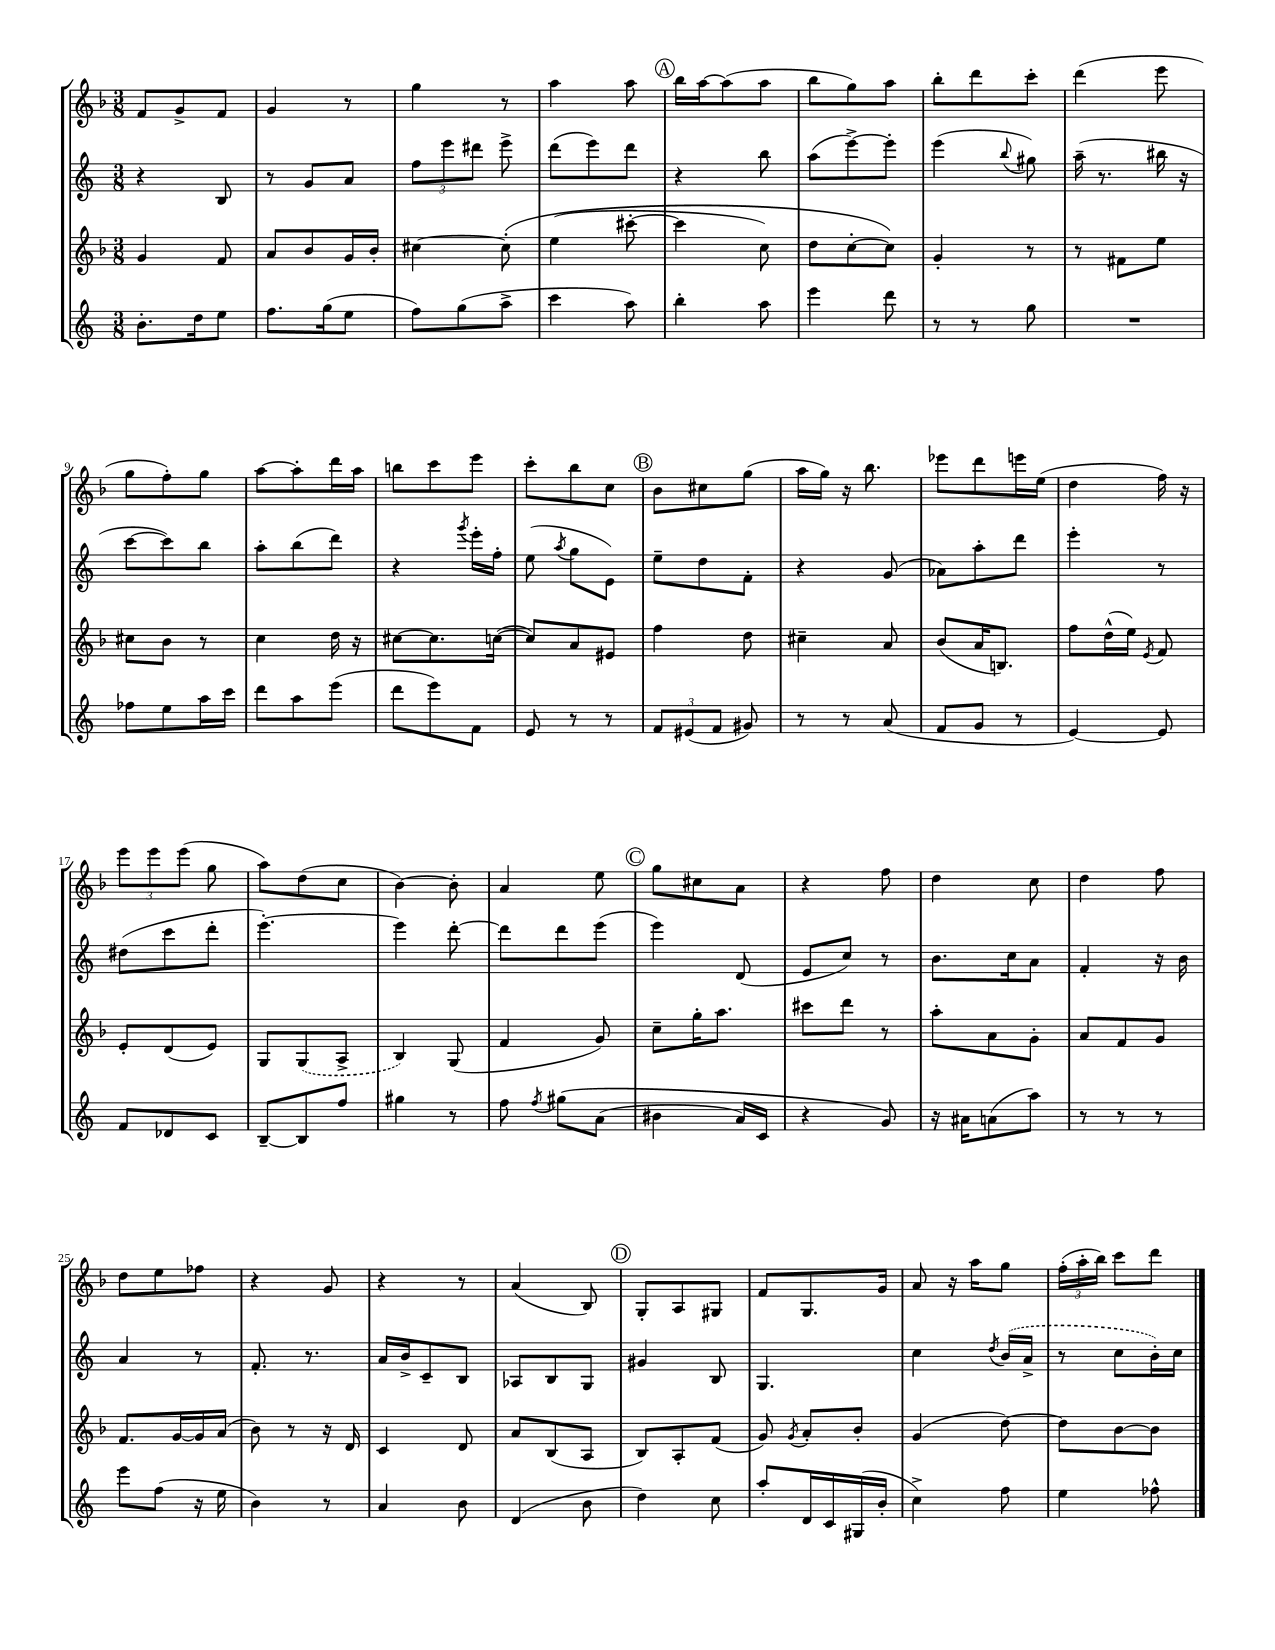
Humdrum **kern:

**kern	**kern	**kern	**kern
*staff4	*staff3	*staff2	*staff1
*clefG2	*clefG2	*clefG2	*clefG2
*k[]	*k[b-]	*k[]	*k[b-]
*M3/8	*M3/8	*M3/8	*M3/8
8.b'	4g	4r	8f
.	.	.	8g^
16dd	.	.	.
8ee	8f	8B	8f
=	=	=	=
8.ff	8a	8r	4g
.	8b-	8g	.
(16gg	.	.	.
8ee	16g	8a	8r
.	16b-'	.	.
=	=	=	=
8ff)	[4cc#	12ff	4gg
.	.	12eee	.
(8gg	.	.	.
.	.	12ddd#	.
8aa^	&(8cc#']	8eee^	8r
=	=	=	=
4ccc	(4ee	(8ddd	4aa
.	.	8eee)	.
8aa)	[8ccc#'	8ddd	8aa
=	=	=	=
4bb'	4ccc#]	4r	16bb-
.	.	.	[16aa
.	.	.	(8aa]
8aa	8cc)	8bb	8aa
=	=	=	=
4eee	8dd	(8aa	8bb-
.	[8cc'	[8eee^)	8gg)
8ddd	8cc]&)	8eee']	8aa
=	=	=	=
8r	4g'	(4eee	8bb-'
8r	.	.	8ddd
.	.	8qqbb	.
8gg	8r	8gg#)	8ccc'
=	=	=	=
4.r	8r	(16aa~	(4ddd
.	.	8.r	.
.	8f#	.	.
.	8ee	16bb#	8eee
.	.	16r	.
=	=	=	=
8ff-	8cc#	[8ccc	8gg
8ee	8b-	8ccc])	8ff')
16aa	8r	8bb	8gg
16ccc	.	.	.
=	=	=	=
8ddd	4cc	8aa'	[8aa
8aa	.	(8bb	8aa']
(8eee	16dd	8ddd)	16ddd
.	16r	.	16aa
=	=	=	=
8ddd	[8cc#	4r	8bb
8eee)	8.cc#]	.	8ccc
.	.	8qggg	.
8f	.	16eee'	8eee
.	([16cc	16ff'	.
=	=	=	=
8e	8cc])	(8ee	8ccc'
.	.	8qaa	.
8r	8a	8gg	8bb-
8r	8e#	8e)	8cc
=	=	=	=
12f	4ff	8ee~	8b-
(12e#	.	.	.
.	.	8dd	8cc#
12f	.	.	.
8g#)	8dd	8f'	(8gg
=	=	=	=
8r	4cc#~	4r	16aa
.	.	.	16gg)
8r	.	.	16r
.	.	.	8.bb-
(8a	8a	(8g	.
=	=	=	=
8f	(8b-	8a-)	8eee-
8g	16a	8aa'	8ddd
.	8.B)	.	.
8r	.	8ddd	16eee
.	.	.	(16ee
=	=	=	=
[4e)	8ff	4eee'	4dd
.	(16dd^^	.	.
.	16ee)	.	.
.	8qe	.	.
8e]	8f	8r	16ff)
.	.	.	16r
=	=	=	=
8f	8e'	(8dd#	12eee
.	.	.	12eee
8d-	(8d	8ccc	.
.	.	.	(12eee
8c	8e)	8ddd'	8gg
=	=	=	=
[8B~	8G	[4.eee')	8aa)
8B]	(8G	.	(8dd
8ff	8A^	.	8cc
=	=	=	=
4gg#	4B-)	4eee]	[4b-)
8r	(8G	[8ddd'	8b-']
=	=	=	=
8ff	4f	8ddd]	4a
8qff	.	.	.
&(8gg#	.	8ddd	.
(8a	8g)	(8eee	8ee
=	=	=	=
4b#	8cc~	4eee)	8gg
.	16gg'	.	8cc#
.	8.aa	.	.
16a)	.	(8d	8a
16c	.	.	.
=	=	=	=
4r	8ccc#	8e	4r
.	8ddd	8cc)	.
8g&)	8r	8r	8ff
=	=	=	=
16r	8aa'	8.b	4dd
16a#	.	.	.
(8a	8a	.	.
.	.	16cc	.
8aa)	8g'	8a	8cc
=	=	=	=
8r	8a	4f'	4dd
8r	8f	.	.
8r	8g	16r	8ff
.	.	16b	.
=	=	=	=
8eee	8.f	4a	8dd
(8ff	.	.	8ee
.	[16g	.	.
16r	16g]	8r	8ff-
16ee	(16a	.	.
=	=	=	=
4b)	8b-)	8.f'	4r
.	8r	.	.
.	.	8.r	.
8r	16r	.	8g
.	16d	.	.
=	=	=	=
4a	4c	16a	4r
.	.	16b^	.
.	.	8c~	.
8b	8d	8B	8r
=	=	=	=
(4d	8a	8A-	(4a
.	(8B-	8B	.
8b	8A	8G	8B-)
=	=	=	=
4dd)	8B-)	4g#	8G'
.	8A'	.	8A
8cc	(8f	8B	8G#
=	=	=	=
8aa'	8g)	4.G	8f
.	8qg	.	.
16d	8a'	.	8.G
16c	.	.	.
(16G#	8b-'	.	.
16b'	.	.	16g
=	=	=	=
4cc^)	(4g	4cc	8a
.	.	.	16r
.	.	.	16aa
.	.	8qdd	.
8ff	[8dd)	(16b	8gg
.	.	16a^	.
=	=	=	=
4ee	8dd]	8r	(24ff'
.	.	.	24aa'
.	.	.	24bb-)
.	[8b-	8cc	8ccc
8ff-^^	8b-]	16b')	8ddd
.	.	16cc	.
==	==	==	==
*-	*-	*-	*-
